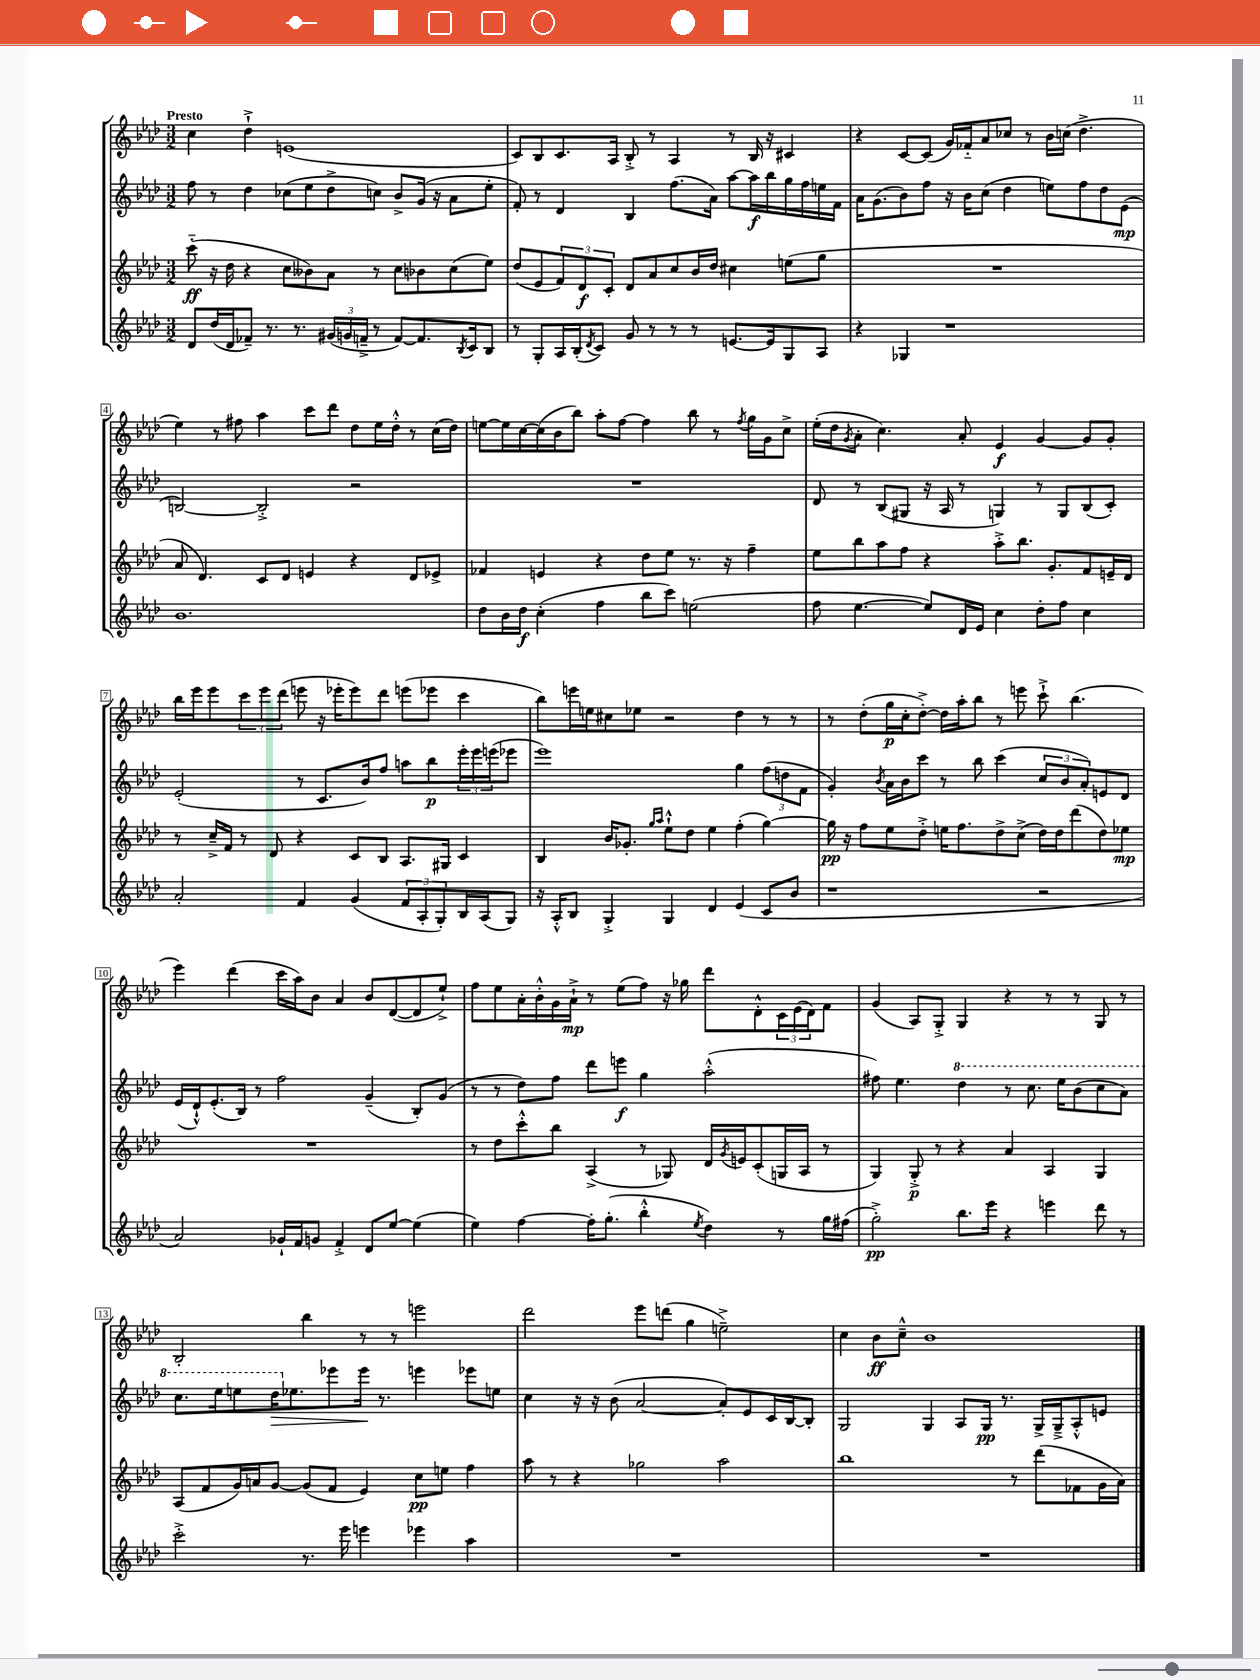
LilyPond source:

<<
\new StaffGroup <<
\new Staff = "s0" {
    \clef treble \key aes \major \numericTimeSignature \time 3/2 \tempo "Presto"
    c''4 des''4-!-> e'1( |
    c'8) bes8 c'8. aes16 bes8-.-> r8 aes4 r8 bes16 r16 cis'4 |
    r4 c'8~ c'8( g'16) fes'16-_ aes'8 ces''8 r8 bes'16 c''16( des''4.-> |
    ees''4) r8 fis''8 aes''4 c'''8 des'''8 des''8 ees''16 des''16-.-^ r8 c''16( des''16) |
    e''8~ e''16 c''16~ c''16( bes'16 bes''8) aes''8-. f''8~ f''4 bes''8 r8 \acciaccatura { f''8 } g''16 g'16 c''8-> |
    ees''16-.( des''16 \acciaccatura { g'8 } aes'8-. c''4.) aes'8-. ees'4\f g'4~ g'8 g'8-. |
    bes''16 ees'''16 ees'''8 \tuplet 3/2 { c'''8 ees'''8 des'''8( } e'''8 r16 ees'''16-. ees'''8) des'''8 e'''8( ees'''8 c'''4 |
    bes''8) e'''16 e''16 cis''8 ees''8 r2 des''4 r8 r8 |
    r8 des''8-.( g''16\p c''16-. des''8~-.->) des''16 aes''16-. bes''8 r8 e'''8 c'''8-!-> bes''4.( |
    ees'''4) des'''4( c'''16 aes''16) bes'8 aes'4 bes'8 des'8~( des'8 ees''8-!->) |
    f''8 ees''8 aes'16-. bes'16-.-^ g'16 aes'16-!->\mp r8 ees''8( f''8) r16 ges''16 des'''8 des'8-.-^ \tuplet 3/2 { c'16 ees'16( des'16) } f'8 |
    g'4( aes8) g8-.-> g4 r4 r8 r8 g8 r8 |
    bes2-. bes''4 r8 r8 e'''2 |
    des'''2 ees'''8 d'''8( g''4 e''2--->) |
    c''4 bes'8\ff c''8---^ bes'1 \bar "|." |
}
\new Staff = "s1" {
    \clef treble \key aes \major \numericTimeSignature \time 3/2
    f''8 r8 des''4 ces''8( ees''8 des''8-> c''8) bes'8-> g'16( r16 aes'8 ees''8-. |
    f'8-.) r8 des'4 bes4 f''8.( aes'16) aes''8~ aes''16\f bes''16 g''16 f''16 e''16 f'16 |
    aes'16 g'8.( bes'8) f''8 r16 bes'16 c''8( des''4 e''8) f''8 des''8 ees'8\mp( |
    b2~) b2-.-> r2 |
    R1. |
    des'8 r8 bes8( gis8 r16 aes16 r8 g4) r8 g8 bes8( c'8-.) |
    ees'2-.( r8 c'8. bes'16) f''8 a''8 bes''8\p \tuplet 3/2 { ees'''16-. ees'''16 e'''16( } ees'''8 |
    ees'''1) g''4 \tuplet 3/2 { f''8( d''8 f'8 } |
    g'4-.) \acciaccatura { bes'8 } aes'16 bes'16 c'''8 r8 bes''8 c'''4( \tuplet 3/2 { c''8 bes'8 aes'8-.) } e'8 des'8 |
    ees'16( des'16-!-^) ees'8.-.( bes16) r8 f''2 g'4--( bes8-.) g'8( |
    r8 r8 des''8) f''8 des'''8 e'''8\f g''4 aes''2-.-^( |
    fis''8) ees''4. \ottava #1 des'''4 r8 c'''8. ees'''16 bes''8( c'''8 aes''8) |
    c'''8. ees'''16 e'''8 des'''16\> \ottava #0 ees''!8. ees'''8 ees'''16\! r8. e'''4 ees'''8 e''8 |
    c''4 r16 r16 bes'8( aes'2~ aes'8-.) ees'8 c'16 bes16~ bes8-. |
    g2 g4 aes8 g16\pp r8. g16-> g16---> aes8-.-^ e'8 \bar "|." |
}
\new Staff = "s2" {
    \clef treble \key aes \major \numericTimeSignature \time 3/2
    c'''8-_\ff( r16 des''16 r4 c''8 beses'8) aes'8 r8 c''8 bes'8 c''8( ees''8) |
    des''8( ees'8 \tuplet 3/2 { f'8) des'8\f c'8-. } des'8 aes'8 c''8 bes'16 des''16 cis''4 e''8( g''8 |
    R1. |
    aes'8 des'4.) c'8 des'8 e'4 r4 des'8 ees'8-> |
    fes'4 e'4 r4 des''8 ees''8 r8. r16 f''4-- |
    ees''8 bes''8 aes''8 f''8 r4 aes''8-.-> bes''8. g'8.-. f'8 e'16-- des'16 |
    r8 c''16---> f'16 r8 des'8 r4 c'8 bes8 aes8. gis16 c'4 |
    bes4 bes'16 ges'8.-. \grace { g''16 aes''16 } ees''8-!-^ des''8 ees''4 f''4-.( g''4~) |
    g''16\pp r16 f''8 ees''8 des''8-.-> e''16 f''8. des''8-> c''8->( des''16) des''16 des'''8( des''8) ees''8\mp |
    R1. |
    r8 des''8 c'''8-.-^ bes''8 aes4->( r8 ges8) des'16 \acciaccatura { g'8 } e'16 c'8-.( g16 aes16 r8 |
    g4) g8-.->\p r8 r4 aes'4 aes4 g4 |
    aes8( f'8 g'16) a'16 g'8~ g'8( f'8 ees'4) c''8\pp e''8 f''4 |
    aes''8 r8 r4 ges''2 aes''2 |
    bes''1 r8 des'''8( fes'8 g'16 aes'16) \bar "|." |
}
\new Staff = "s3" {
    \clef treble \key aes \major \numericTimeSignature \time 3/2
    des'8 des''16( des'16 fes'8--) r8. r8. \tuplet 3/2 { gis'16( g'16 f'16---> } r8 f'8~) f'8. \acciaccatura { bes8 } c'16 bes8 |
    r8 g8-. aes16 bes16-.( \acciaccatura { des'8 } c'8) g'8 r8 r8 r8 e'8.~ e'16 g8 aes8 |
    r4 ges4 r1 |
    bes'1. |
    des''8 bes'16 des''16\f c''4-.( f''4 bes''8 c'''8) e''2( |
    f''8 ees''4.~ ees''8) des'16 ees'16 c''4 des''8-. f''8 c''4 |
    aes'2-. f'4 g'4( \tuplet 3/2 { f'8 aes8-. g8-.) } bes16 aes16( g8) |
    r16 aes16-.-^ bes8 g4-.-> g4 des'4 ees'4( c'8 bes'8 |
    r1 r2 |
    aes'2) ges'16-! f'16 g'8 f'4-.-> des'8 ees''8~ ees''4( |
    ees''4) f''4~ f''16-. g''8.-.( bes''4-.-^ \acciaccatura { ees''8 } des''4) r8 g''16 fis''16( |
    g''2-.->\pp) bes''8. ees'''16 r4 e'''4 des'''8 r8 |
    c'''2-.-> r8. ees'''16 e'''4 ees'''4 aes''4 |
    R1. |
    R1. \bar "|." |
}
>>
>>
\layout { \context { \Score \override BarNumber.stencil = #(make-stencil-boxer 0.1 0.3 ly:text-interface::print) } }
